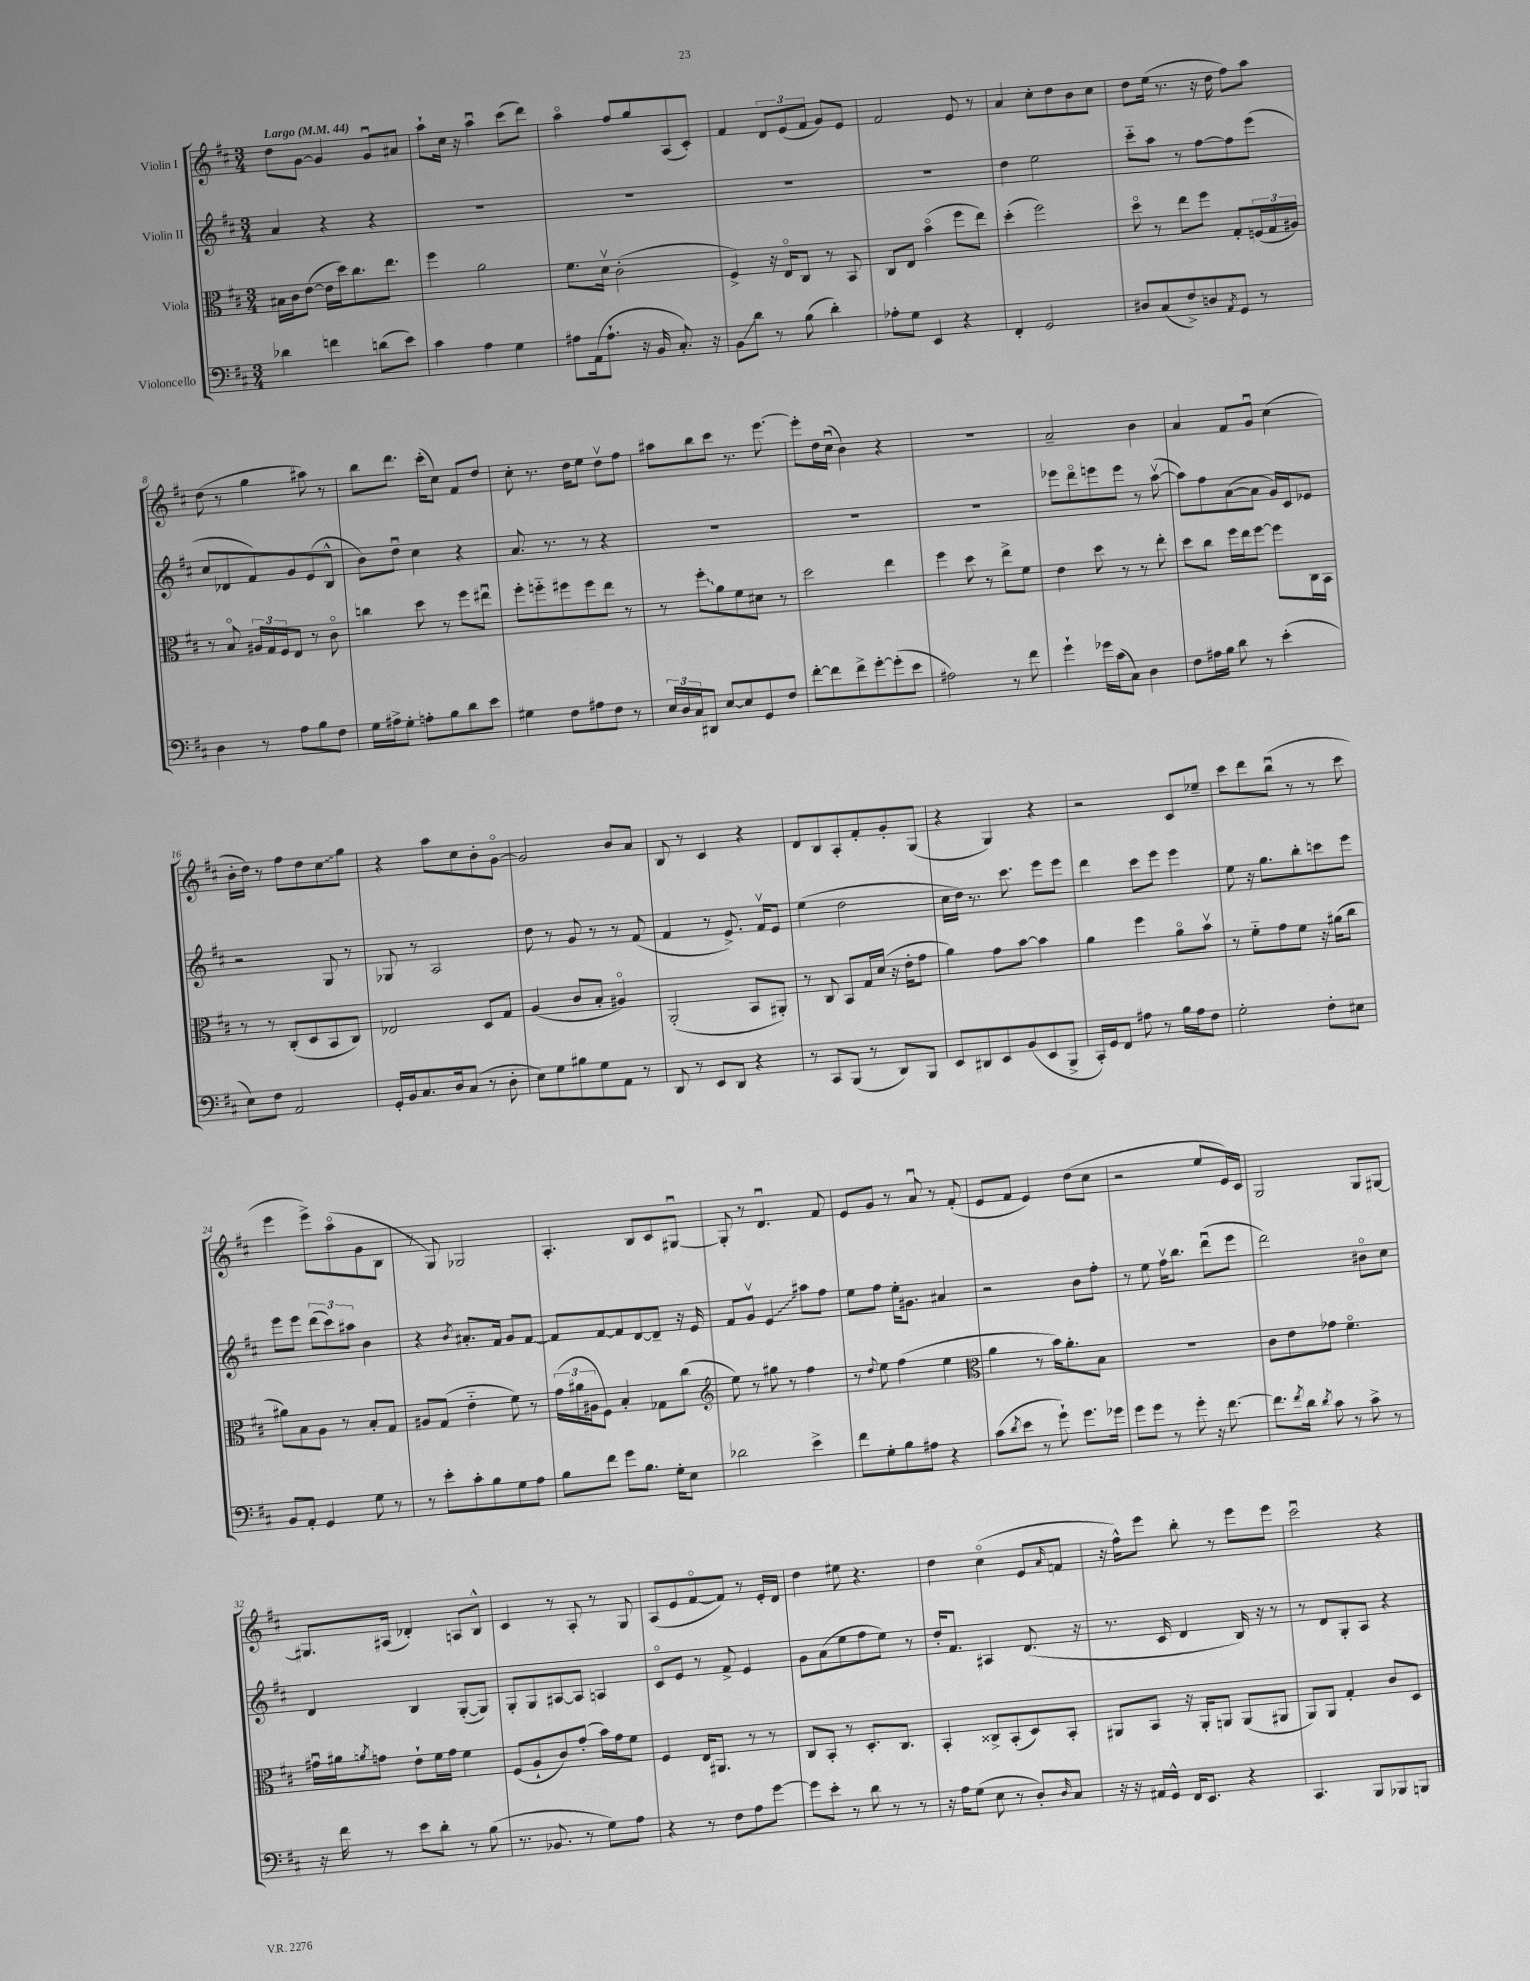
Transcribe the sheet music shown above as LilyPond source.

<<
\new StaffGroup <<
\new Staff = "s0" \with { instrumentName = "Violin I" } {
    \clef treble \key d \major \numericTimeSignature \time 3/4 \tempo "Largo" 4 = 44
    d''8 g'8~ g'4 g'8\downbow ais'8 |
    a''8-! cis''16 r16 a''4\downbow cis'''8( d'''8) |
    a''4\flageolet fis''8 g''8 a8( cis'8-.) |
    fis'4 \tuplet 3/2 { d'8 e'8( fis'8 } g'8) e'8 |
    fis'2 e'8 r8 |
    a'4 cis''8-. d''8 b'8 cis''8 |
    d''8 e''16( r8. r16 d''16 fis''8) a''8 |
    d''8( r8 g''4 ais''8) r8 |
    b''8 d'''8. cis'''16-.( cis''8) fis'8 d''8 |
    cis''8-. r8. d''16 e''8 d''8\upbow fis''8 |
    ais''8 b''8 cis'''8 r8. e'''8.~ |
    e'''8-. d''16 cis''16\downbow( b'4) r4 |
    R2. |
    a'2-- b'4 |
    a'4 fis'8 g'8\downbow cis''4( |
    b'16-. d''16) r8 fis''8 d''8 \once \override Glissando.style = #'zigzag cis''8\glissando g''8 |
    r4 a''8 cis''8 b'8-. g'8~\flageolet |
    g'2 b'8 a'8 |
    b8 r8 cis'4 r4 |
    d'8 b8 a8-. fis'8-. g'8-. g8( |
    r4 g4) r4 |
    r2 cis'8 ees''8-- |
    cis'''8 d'''8 b''8\downbow( r8 r8 cis'''8 |
    e'''4 e'''8->) a''8\flageolet( g'8 b8 |
    r8 g8) ges2 |
    a4.-. b8 cis'8 gis8~\downbow |
    gis8-. r8 d'4.\downbow fis'8 |
    e'8 g'8 r8 a'8\downbow r8 fis'8-.( |
    e'8 fis'8 e'4) d''8( cis''8 |
    r2 e''8 e'16) cis'16 |
    g2 g8 gis8~ |
    gis8. ais16( des'4-.) a8 b8-^ |
    cis'4 r8 a8-. r8 g8 |
    a8( e'8 fis'8~\flageolet fis'8) r8 e'16-. d'16 |
    d''4 eis''8 r4. |
    d''4 cis''4\flageolet( e'8 \grace { a'16 } f'8 |
    r16 fis''16-^) e'''8 b''8-. r8 e'''8 e'''8 |
    cis'''2\downbow r4 \bar "|." |
}
\new Staff = "s1" \with { instrumentName = "Violin II" } {
    \clef treble \key d \major \numericTimeSignature \time 3/4
    a'4 r4 r4 |
    R2. |
    R2. |
    R2. |
    R2. |
    d''4 e''2 |
    cis'''8-_ a''8 r8 fis''8~ fis''8 e'''8( |
    cis''8 des'8 fis'8) g'8 e'8( b8-^ |
    b'8) d''8\downbow cis''4 r4 |
    a'8. r8. r8 r4 |
    R2. |
    R2. |
    R2. |
    ees'''8 d'''8\flageolet e'''8 e'''8 r8 a''8~\upbow( |
    a''8) fis''8 a'8~( a'8 g'16) cis'16 ees'8 |
    r2 g8 r8 |
    ges8 r8 a2 |
    d''8 r8 g'8 r8 r8 fis'8( |
    fis'4 r8 e'8.->) fis'16\upbow e'8 |
    e''4( d''2 |
    cis''16 d''16) r8. cis'''8. e'''8 e'''8 |
    d'''4 cis'''8 e'''8 e'''4 |
    e''8 r16 g''8. b''8-. c'''8 e'''8 |
    e'''8 e'''8 \tuplet 3/2 { d'''8( cis'''8) ais''8 } b'4 |
    r4 \acciaccatura { b'8 } ais'8.-. fis'16 g'8 fis'8~ |
    fis'8 fis'8~ fis'8 d'8~ d'8-- r16 e'16 |
    fis'8 g'8\upbow \once \override Glissando.style = #'zigzag e'4\glissando ais''8 fis''8 |
    e''8 fis''8 e''16-. gis'8. ais'4 |
    r2 b'8 fis''8-. |
    r8 e''8 fis''16\upbow b''8. d'''8\downbow( e'''8 |
    d'''2) bis'8\flageolet cis''8 |
    d'4 b4 g8~-.( g8) |
    g8-. g8 ais8~ ais8 a4 |
    cis'8\flageolet e'8 r8 fis'8-> e'4 |
    g'8 a'8( e''8 fis''8 e''8) r8 |
    d''16-. fis'8. ais4 d'8.( r16 |
    r8. cis'16 d'4 b16) r16 r8 |
    r8 d'8 g8-. a8 r4 \bar "|." |
}
\new Staff = "s2" \with { instrumentName = "Viola" } {
    \clef alto \key d \major \numericTimeSignature \time 3/4
    bis16 cis'16 e'8~( e'16 d''16) cis''8. e''8. |
    fis''4 a'2 |
    fis'8. d'16\upbow cis'2-.( |
    fis4->) r16 e16\flageolet cis8 r8 b,8 |
    cis8 e8 b'4\flageolet( fis''8 e''8) |
    d''4-.( fis''2) |
    d''8\flageolet r8 e''8 fis''8 g8-. \tuplet 3/2 { f16( g16 ais16) } |
    r8 b8\flageolet \tuplet 3/2 { ais16 g16 fis16 } e8 r8 cis'8\flageolet |
    c''4 d''8 r8 fis''8 eis''8\downbow |
    fis''8-. f''8-_ fis''8 fis''8 e''8 r8 |
    r8 \once \override Glissando.style = #'zigzag fis''8-.\glissando a'8 fis'8 dis'8 r8 |
    d''2 e''4 |
    fis''4 d''8 r8 e''8-> fis'8 |
    e'4 d''8 r8 r8 e''8-. |
    d''8 cis''8 fis''16 e''16 fis''8~ fis''8 cis16 b,16 |
    r8 r8 cis8-.( d8 b,8 cis8) |
    ees2 d8 g8 |
    a4( cis'8 b8-. ais4\flageolet) |
    a,2-.( b,8 ais,8-.) |
    r8 cis8 b,8 g16 d'16( r16 e'16-. g'8 |
    a'4) g'8 b'8~ b'4 |
    a'4 fis''4 a'8\flageolet b'8\upbow |
    r8 fis'8-_ g'8 fis'8 r16 ais'16( cis''8 |
    ais'8) b8 a8 r8 b8-. g8 |
    ais8 g8( e'4-_ fis'8) r8 |
    \tuplet 3/2 { g'16( ais'16 ais16 } fis8) b4-. ges8 cis''8( |
    \clef treble e''8) r8 gis''8 r8 fis''4 |
    r8 \appoggiatura { d''8 } e''8 fis''4( e''4 |
    \clef alto a'4 r8 b'16) a'8.-. b8 |
    R2. |
    cis'8 e'8 ges'8 fis'4.\flageolet |
    gis'16\downbow ais'16 \acciaccatura { a'8 } g'8 e'8-! fis'16 g'16 fis'4 |
    fis8( a8-! cis'8) g'8-.( b'16) g'16 fis'8 |
    fis4 e16 ais,8. r8 r8 |
    cis8 b,8-. r8 d8.-. cis8. |
    b,4-. cisis8-> b,8-.( d8) b,8-. |
    ais,8 b,8 r16 ais,16-. a,8 a,8( ais,8 |
    a,8) a,8 g4-. cis'8 d8 \bar "|." |
}
\new Staff = "s3" \with { instrumentName = "Violoncello" } {
    \clef bass \key d \major \numericTimeSignature \time 3/4
    des'4 f'4 d'8( e'8) |
    cis'4 a4 g4 |
    ais8 a,16( ais8.-! r16 b,16 cis8.-.) r16 |
    b,8\glissando d'8 r8 b8( d'4-.) |
    aes8-. g8 e,4 r4 |
    fis,4-. g,2 |
    dis8 cis8( fis8->) d8 \acciaccatura { a,8 } g,8 r8 |
    d4 r8 a8 b8 fis8 |
    g16 ais16-> g8-. a8-. b8 d'8 e'8 |
    gis4 fis8 ais8 fis8 r8 |
    \tuplet 3/2 { e16 d16 cis16 } dis,8 e8~ e8 g,8 fis8 |
    fis'8~-. fis'8 fis'8-> g'8~-. g'8-.( e'8 |
    ais2) r8 fis'8 |
    g'4-! ges'16 cis'16( cis8) d4 |
    fis8 ais16 b16 d'8 r8 e'4-.( |
    e8) fis8 a,2 |
    g,16-. b,16 cis8. d16 cis8( r8 d8-. |
    e8) g8 bis8 g8 a,8 r8 |
    d,8 r8 e,8 d,8 r4 |
    r8 cis,8 b,,8( r8 d,8) b,,8 |
    e,8 dis,8 e,8 b,8( e,8 b,,8-> |
    cis,16-.) g,16 fis,8 ais8 r8 b16 ais16 fis8 |
    g2-. fis8-. eis8 |
    b,8 a,8-. g,4 g8 r8 |
    r8 e'8-. cis'8-. b8 g8 a8 |
    b8 fis'8 g'8 b8. g16-. e8 |
    des'2 e'4-> |
    fis'8 g8-. b8 ais8 r4 |
    cis'8( \acciaccatura { d'8 } e'8 r8 g'8-!) g'8. ges'16 |
    g'8 g'8 r8 g'8-. r16 fis'8.~ |
    fis'8. \acciaccatura { fis'8 } d'16 \acciaccatura { d'8 } cis'8 r8 cis'8-> r8 |
    r16 fis'16 r8 e'8 d'8-. r8 b8( |
    r8. bes,8. r8 g8) a8 |
    r4 r8 fis8 a8 g'8~ |
    g'8 e'8-. r8 d'8 r8 r8 |
    r16 a16 g8( e8 r8 d8-.) \grace { d16 } cis8 |
    r16 r16 ais,16 g,16-^ fis,16 e,8. r4 |
    cis,4. b,,8 bes,,8 b,,8 \bar "|." |
}
>>
>>
